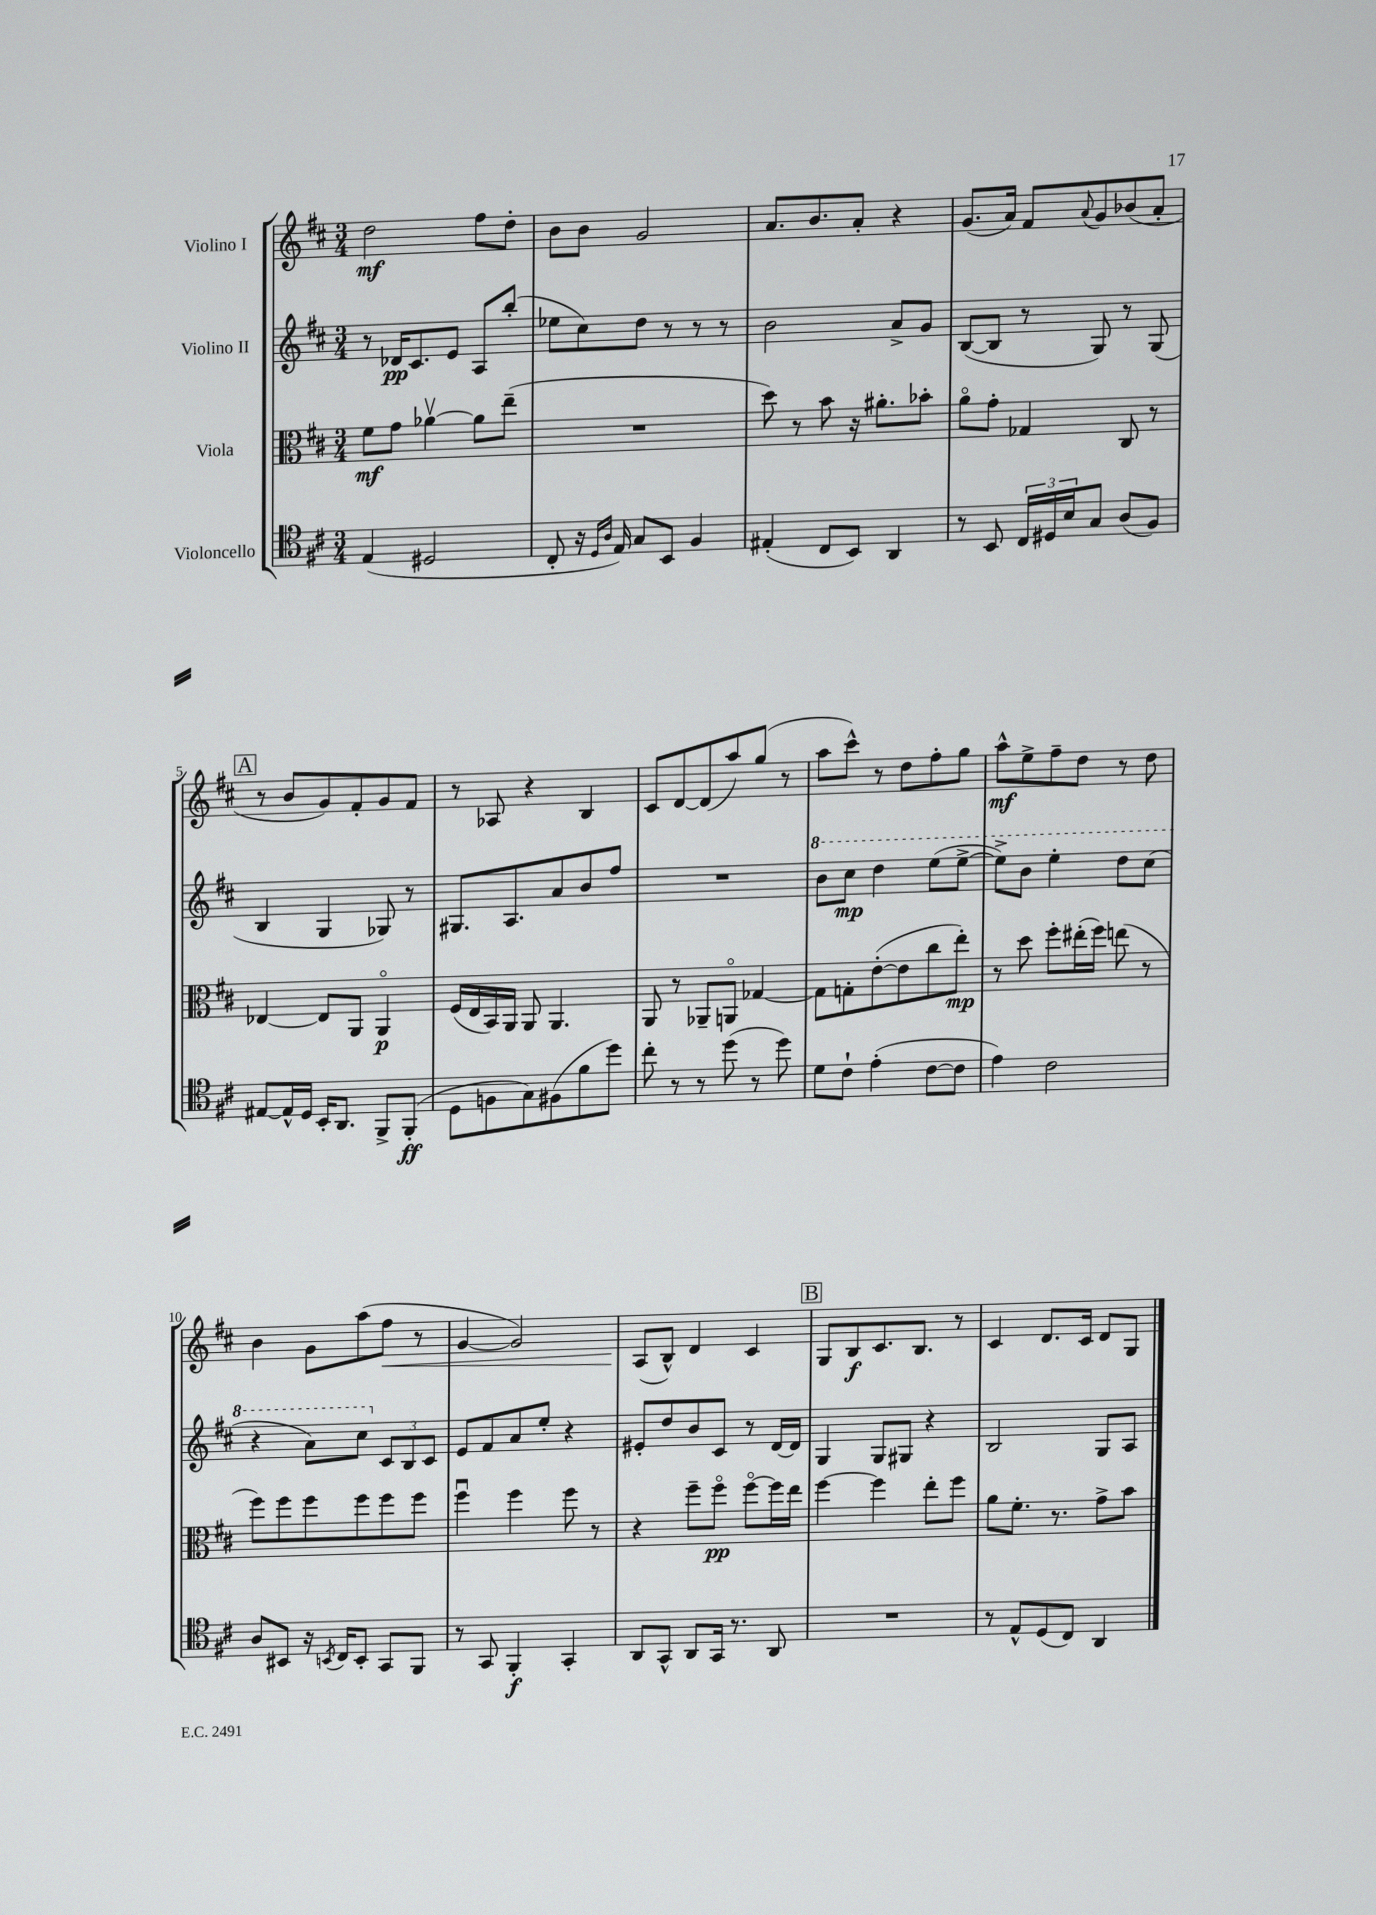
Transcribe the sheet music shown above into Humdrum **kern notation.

**kern	**dynam	**kern	**dynam	**kern	**dynam	**kern	**dynam
*part4	*part4	*part3	*part3	*part2	*part2	*part1	*part1
*staff4	*staff4	*staff3	*staff3	*staff2	*staff2	*staff1	*staff1
*I"Violoncello	*	*I"Viola	*	*I"Violino II	*	*I"Violino I	*
*clefC4	*	*clefC3	*	*clefG2	*	*clefG2	*
*k[f#c#]	*	*k[f#c#]	*	*k[f#c#]	*	*k[f#c#]	*
*M3/4	*	*M3/4	*	*M3/4	*	*M3/4	*
=1	=1	=1	=1	=1	=1	=1	=1
(4E/	.	8f#\L	mf	8r	.	2dd\	mf
.	.	8g\J	.	16d-X/KL	pp	.	.
.	.	.	.	8.c#/	.	.	.
2D#X/	.	[4a-Xv\	.	.	.	.	.
.	.	.	.	8e/J	.	.	.
.	.	8a-\L]	.	8A/L	.	8ff#\L	.
.	.	(8ee~\J	.	(8bb'/J	.	8dd'\J	.
=2	=2	=2	=2	=2	=2	=2	=2
8C#'/	.	2.r	.	8ee-X\L	.	8b\L	.
16r	.	.	.	8cc#\)	.	8b\J	.
16qqD/LL	.	.	.	.	.	.	.
16qqA/JJ	.	.	.	.	.	.	.
16E/)	.	.	.	.	.	.	.
8G/L	.	.	.	8dd\J	.	2g/	.
8BB/J	.	.	.	8r	.	.	.
4F#/	.	.	.	8r	.	.	.
.	.	.	.	8r	.	.	.
=3	=3	=3	=3	=3	=3	=3	=3
(4E#X'/	.	8dd\)	.	2b\	.	8.a/L	.
.	.	8r	.	.	.	.	.
.	.	.	.	.	.	8.b/	.
8C#/L	.	8b\	.	.	.	.	.
8BB/J)	.	16r	.	.	.	8a'/J	.
.	.	8.a#X'\L	.	.	.	.	.
4AA/	.	.	.	8a^/L	.	4r	.
.	.	8b-X'\J	.	8g/J	.	.	.
=4	=4	=4	=4	=4	=4	=4	=4
8r	.	8a\L	.	([8B/L	.	(8.g/L	.
8BB/	.	8g'\J	.	8B/J]	.	.	.
.	.	.	.	.	.	16a/Jk)	.
24C#/LL	.	4G-X/	.	8r	.	8f#/L	.
24D#X/	.	.	.	.	.	.	.
24B/J	.	.	.	.	.	.	.
.	.	.	.	.	.	8qqa/	.
8G/J	.	.	.	8G/)	.	8g/	.
(8A/L	.	8C#/	.	8r	.	(8b-X/	.
8F#/J)	.	8r	.	(8G/	.	8a'/J	.
!!LO:LB:g=z
!!LO:REH:place=s1:t=A
=5	=5	=5	=5	=5	=5	=5	=5
[8E#X/L	.	[4E-X/	.	4B/	.	8r	.
16E#^^/L]	.	.	.	.	.	8b/L	.
16D/JJ	.	.	.	.	.	.	.
16BB'/KL	.	8E-/L]	.	4G/	.	8g/)	.
8.AA/J	.	.	.	.	.	.	.
.	.	8AA/J	.	.	.	8f#'/	.
8FF#^/L	.	4AA/	p	8G-X/)	.	8g/	.
(8FF#'/J	ff	.	.	8r	.	8f#/J	.
=6	=6	=6	=6	=6	=6	=6	=6
8D\L	.	(16F#/LL	.	8.G#X/L	.	8r	.
.	.	16E/	.	.	.	.	.
8Fn\	.	16BB/)	.	.	.	8A-X/	.
.	.	16AA/JJ	.	8.A/	.	.	.
8G\)	.	8AA/	.	.	.	4r	.
(8F#X\	.	4.AA/	.	8a/	.	.	.
8f#\	.	.	.	8b/	.	4B/	.
8dd\J)	.	.	.	8ff#/J	.	.	.
=7	=7	=7	=7	=7	=7	=7	=7
8cc#'\	.	8AA/	.	2.r	.	8c#/L	.
8r	.	8r	.	.	.	[8d/	.
8r	.	8AA-X~/L	.	.	.	(8d/]	.
(8dd\	.	8AAn/J	.	.	.	8aa/)	.
8r	.	[4G-X/	.	.	.	(8gg/J	.
8dd\)	.	.	.	.	.	8r	.
=8	=8	=8	=8	=8	=8	=8	=8
*	*	*	*	*8va	*	*	*
8d\L	.	8G-\L]	.	8bb\L	.	8aa\L	.
8c#`\J	.	8Gn'\	.	8ccc#\J	mp	8ccc#^^\J)	.
(4e'\	.	([8e'\	.	4ddd\	.	8r	.
.	.	8e\]	.	.	.	8dd\L	.
[8c#\L	.	8cc#\	.	(8eee\L	.	8ff#'\	.
8c#\J]	.	8ee'\J)	mp	[8eee^\J	.	8gg\J	.
=9	=9	=9	=9	=9	=9	=9	=9
4e\)	.	8r	.	8eee^\L])	.	8aa^^\L	mf
.	.	8dd\	.	8bb\J	.	8ee^\	.
2c#\	.	8ff#'\L	.	4eee'\	.	8ff#~\	.
.	.	(16ee#X'\L	.	.	.	8dd\J	.
.	.	16ff#\JJ)	.	.	.	.	.
.	.	(8een\	.	8ddd\L	.	8r	.
.	.	8r	.	(8ccc#\J	.	8dd\	.
!!LO:LB:g=z
=10	=10	=10	=10	=10	=10	=10	=10
8A/L	.	8ff#\L)	.	4r	.	4b\	.
8BB#X/J	.	8ff#\	.	.	.	.	.
16r	.	8ff#\	.	8aa\L)	.	8g\L	.
8qBBn/	.	.	.	.	.	.	.
16C#/KL	.	.	.	.	.	.	.
8BB'/J	.	8ff#\	.	8ccc#\J	.	(8aa\	.
*	*	*	*	*X8va	*	*	*
!	!	!	!	!	!	!	!LO:HP:b
8GG/L	.	8ff#\	.	12c#/L	.	8ff#\J	<
.	.	.	.	12B/	.	.	.
8FF#/J	.	8ff#\J	.	.	.	8r	.
.	.	.	.	12c#/J	.	.	.
=11	=11	=11	=11	=11	=11	=11	=11
8r	.	4ff#u\	.	8e/L	.	[4g/	.
8GG/	.	.	.	8f#/	.	.	.
4FF#'/	f	4ff#\	.	8a/	.	2g/])	.
.	.	.	.	8ee'/J	.	.	.
4GG'/	.	8ff#\	.	4r	.	.	.
.	.	8r	.	.	.	.	.
=12	=12	=12	=12	=12	=12	=12	=12
8AA/L	.	4r	.	8e#X'/L	.	(8A/L	.
8GG^^/J	.	.	.	8dd/	.	8B^^/J)	[
8AA/L	.	8ff#~\L	.	8b/	.	4d/	.
16GG/Jk	.	8ff#\J	pp	8c#/J	.	.	.
8.r	.	.	.	.	.	.	.
.	.	[8ff#\L	.	8r	.	4c#/	.
8AA/	.	16ff#\L]	.	[16d/LL	.	.	.
.	.	16ee\JJ	.	16d/JJ]	.	.	.
!!LO:REH:place=s1:t=B
=13	=13	=13	=13	=13	=13	=13	=13
2.r	.	[4ff#\	.	4G/	.	8G/L	.
.	.	.	.	.	.	8B/	f
.	.	4ff#\]	.	8G/L	.	8.c#/	.
.	.	.	.	8G#X/J	.	.	.
.	.	.	.	.	.	8.B/J	.
.	.	8ee'\L	.	4r	.	.	.
.	.	8ff#\J	.	.	.	8r	.
=14	=14	=14	=14	=14	=14	=14	=14
8r	.	8a\L	.	2B/	.	4c#/	.
8E^^/L	.	8.f#'\J	.	.	.	.	.
(8D/	.	.	.	.	.	8.d/L	.
.	.	8.r	.	.	.	.	.
8C#/J)	.	.	.	.	.	.	.
.	.	.	.	.	.	16c#/Jk	.
4AA/	.	8g^\L	.	8G/L	.	8d/L	.
.	.	8b\J	.	8A/J	.	8G/J	.
==	==	==	==	==	==	==	==
*-	*-	*-	*-	*-	*-	*-	*-
